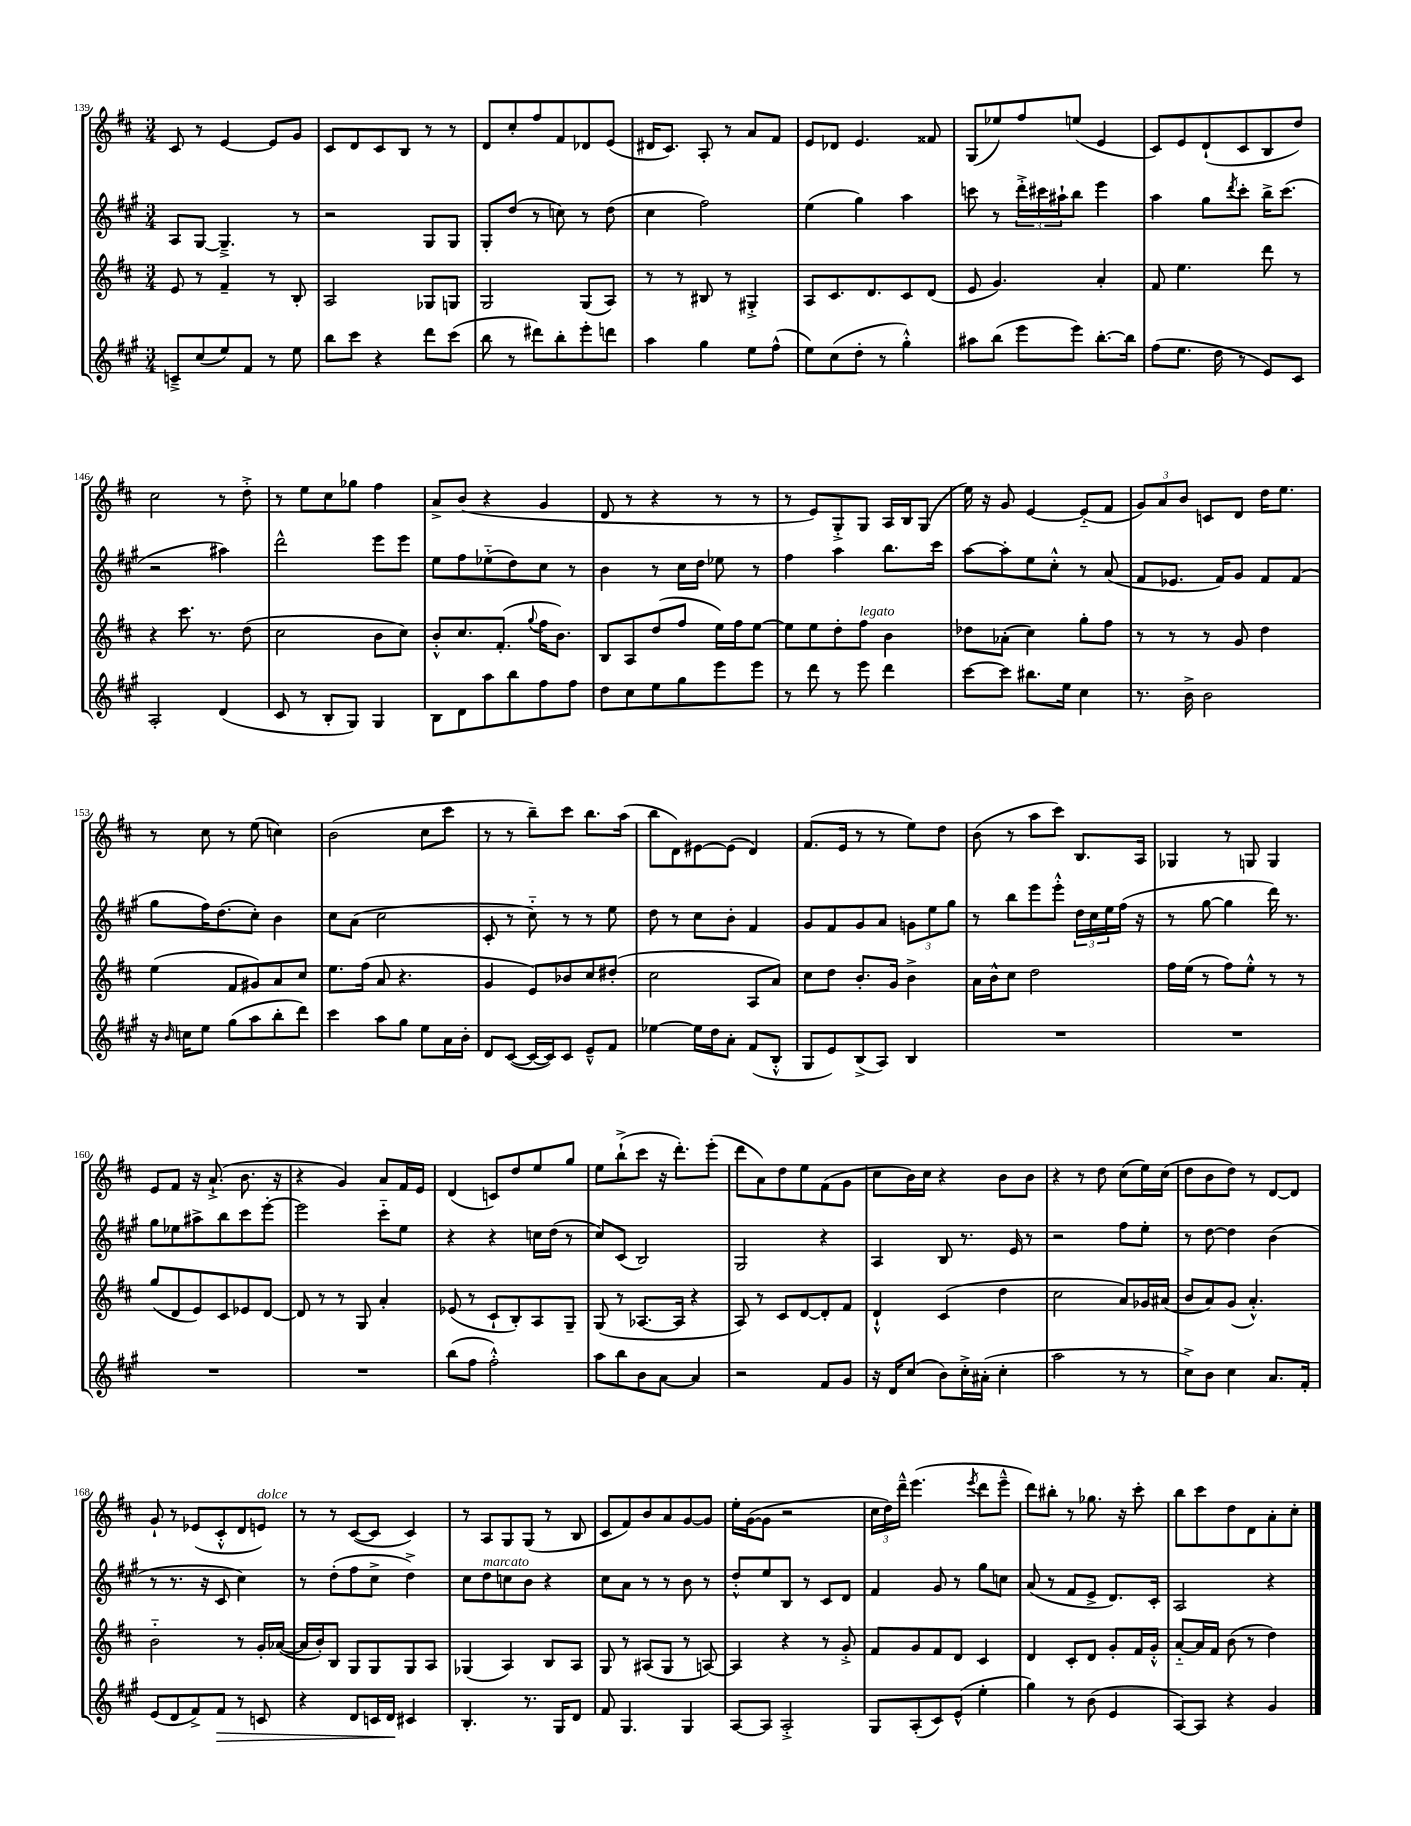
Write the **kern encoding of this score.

**kern	**dynam	**kern	**kern	**kern
*part4	*part4	*part3	*part2	*part1
*staff4	*staff4	*staff3	*staff2	*staff1
*clefG2	*	*clefG2	*clefG2	*clefG2
*k[f#c#g#]	*	*k[f#c#]	*k[f#c#g#]	*k[f#c#]
*M3/4	*	*M3/4	*M3/4	*M3/4
=139	=139	=139	=139	=139
8cn~^/L	.	8e/	8A/L	8c#/
(8cc#/	.	8r	[8G#/J	8r
8ee/)	.	4f#~/	4.G#~^/]	[4e/
8f#/J	.	.	.	.
8r	.	8r	.	8e/L]
8ee\	.	8B'/	8r	8g/J
=140	=140	=140	=140	=140
8bb\L	.	2A/	2r	8c#/L
8ccc#\J	.	.	.	8d/
4r	.	.	.	8c#/
.	.	.	.	8B/J
8ddd\L	.	8G-X/L	8G#/L	8r
(8ccc#\J	.	8Gn/J	8G#/J	8r
=141	=141	=141	=141	=141
8bb\	.	2G/	8G#'/L	8d/L
8r	.	.	(8dd/J	8cc#'/
8ddd#X\L)	.	.	8r	8ff#/
8bb'\	.	.	8ccn\)	8f#/
8eee'\	.	(8G/L	8r	8d-X/
8dddn\J	.	8A/J)	(8dd\	(8e/J
=142	=142	=142	=142	=142
4aa\	.	8r	4cc#\	16d#X/KL
.	.	.	.	8.c#/J)
.	.	8r	.	.
4gg#\	.	8B#X/	2ff#\)	8A'/
.	.	8r	.	8r
8ee\L	.	4G#X'^/	.	8a/L
(8ff#^^\J	.	.	.	8f#/J
=143	=143	=143	=143	=143
8ee\L)	.	8A/L	(4ee\	8e/L
(8cc#\	.	8.c#/	.	8d-X/J
8dd'\J	.	.	4gg#\)	4.e/
.	.	8.d/	.	.
8r	.	.	.	.
4gg#'^^\)	.	8c#/	4aa\	.
.	.	(8d/J	.	8f##X/
=144	=144	=144	=144	=144
8aa#X\L	.	8e/	8cccn\	(8G/L
(8bb\J	.	4.g/)	8r	8ee-X/)
8eee\L	.	.	24ddd'^\LL	8ff#/
.	.	.	24ccc#X\	.
.	.	.	24aa#X`\J	.
8eee\J)	.	.	8bb\J	(8een/J
[8.bb'\L	.	4a'/	4eee\	4e/
16bb\Jk]	.	.	.	.
=145	=145	=145	=145	=145
(8ff#\L	.	8f#/	4aa\	8c#/L)
8.ee\J	.	4.ee\	.	8e/
.	.	.	8gg#\L	(8d`/
16dd\	.	.	.	.
.	.	.	8qddd/	.
8r	.	.	8ccc#'\J	8c#/
8e/L)	.	8ddd\	16bb^\KL	8B/
.	.	.	(8.ccc#\J	.
8c#/J	.	8r	.	8dd/J)
!!LO:LB:g=z
=146	=146	=146	=146	=146
2A'/	.	4r	2r	2cc#\
.	.	8.ccc#\	.	.
.	.	8.r	.	.
(4d/	.	.	4aa#X\)	8r
.	.	(8dd\	.	8dd'^\
=147	=147	=147	=147	=147
8c#/	.	2cc#\	2ddd^^\	8r
8r	.	.	.	8ee\L
8B'/L	.	.	.	8cc#\
8G#/J)	.	.	.	8gg-X\J
4G#/	.	8b\L	8eee\L	4ff#\
.	.	8cc#\J)	8eee\J	.
=148	=148	=148	=148	=148
8B\L	.	8b'^^/L	8ee\L	8a^/L
8d\	.	8.cc#/	8ff#\	(8b/J
8aa\	.	.	(8ee-X\	4r
.	.	(8.f#'/J	.	.
8bb\	.	.	8dd\)	.
.	.	8qqgg/	.	.
8ff#\	.	16ff#\KL	8cc#\J	4g/
.	.	8.b\J)	.	.
8ff#\J	.	.	8r	.
=149	=149	=149	=149	=149
8dd\L	.	8B/L	4b\	8d/
8cc#\	.	8A/	.	8r
8ee\	.	(8dd/	8r	4r
8gg#\	.	8ff#/J	16cc#\LL	.
.	.	.	16dd\JJ	.
8eee\	.	16ee\LL)	8ee-X\	8r
.	.	16ff#\J	.	.
8eee\J	.	[8ee\J	8r	8r
=150	=150	=150	=150	=150
8r	.	8ee\L]	4ff#\	8r
8ddd\	.	8ee\	.	8e/L)
8r	.	8dd'\	4aa\	8G'^/
!	!	!LO:TX:a:i:t=legato	!	!
8eee\	.	8ff#\J	.	8G/J
4ddd\	.	4b\	8.bb\L	16A/LL
.	.	.	.	16B/J
.	.	.	.	(8G/J
.	.	.	16ccc#\Jk	.
=151	=151	=151	=151	=151
[8ccc#\L	.	8dd-X\L	[8aa\L	16ee\)
.	.	.	.	16r
8ccc#\J]	.	(8a-X'\J	8aa'\]	8g/
8.bb#X\L	.	4cc#\)	8ee\	[4e/
.	.	.	8cc#'^^\J	.
16ee\Jk	.	.	.	.
4cc#\	.	8gg'\L	8r	(8e/L]
.	.	8ff#\J	(8a/	8f#/J
=152	=152	=152	=152	=152
8.r	.	8r	8f#/L	12g/L)
.	.	.	.	12a/
.	.	8r	8.e-X/J	.
.	.	.	.	12b/J
16b^\	.	.	.	.
2b\	.	8r	.	8cn/L
.	.	.	16f#/KL)	.
.	.	8g/	8g#/J	8d/J
.	.	4dd\	8f#/L	16dd\KL
.	.	.	.	8.ee\J
.	.	.	(8f#/J	.
!!LO:LB:g=z
=153	=153	=153	=153	=153
16r	.	(4ee\	8gg#\L	8r
16qqb/	.	.	.	.
16ccn\KL	.	.	.	.
8ee\J	.	.	16ff#\K)	8cc#\
.	.	.	(8.dd\	.
(8gg#\L	.	8f#/L	.	8r
8aa\	.	8g#X/)	8cc#'\J)	(8ee\
8bb'\	.	8a/	4b\	4ccn\)
8ddd\J)	.	8cc#/J	.	.
=154	=154	=154	=154	=154
4ccc#\	.	8.ee\L	8cc#\L	(2b\
.	.	.	(8a\J	.
.	.	(16ff#\Jk	.	.
8aa\L	.	8a/	2cc#\	.
8gg#\J	.	4.r	.	.
8ee\L	.	.	.	8cc#\L
16a\L	.	.	.	8ccc#\J
16b'\JJ	.	.	.	.
=155	=155	=155	=155	=155
8d/L	.	4g/	8c#'/	8r
([8c#/J	.	.	8r	8r
16c#/LL_	.	8e/L)	8cc#\)	8bb~\L)
16c#/J])	.	.	.	.
8c#/J	.	8b-X/	8r	8ccc#\J
8e~^^/L	.	8cc#/	8r	8.bb\L
8f#/J	.	(8dd#X'/J	8ee\	.
.	.	.	.	(16aa\Jk
=156	=156	=156	=156	=156
[4ee-X\	.	2cc#\	8dd\	8bb\L
.	.	.	8r	8d\)
16ee-\LL]	.	.	8cc#\L	[8e#X\
16dd\J	.	.	.	.
8a'\J	.	.	8b'\J	(8e#\J]
(8f#/L	.	8A/L	4f#/	4d/)
8B'^^/J	.	8a/J)	.	.
=157	=157	=157	=157	=157
8G#/L	.	8cc#\L	8g#/L	(8.f#/L
8e/)	.	8dd\J	8f#/	.
.	.	.	.	16e/Jk
(8B^/	.	8.b'/L	8g#/	8r
8A/J)	.	.	8a/J	8r
.	.	16g/Jk	.	.
4B/	.	4b^\	12gn\L	8ee\L)
.	.	.	12ee\	.
.	.	.	.	8dd\J
.	.	.	12gg#\J	.
=158	=158	=158	=158	=158
2.r	.	16a\LL	8r	(8b\
.	.	16b^^\J	.	.
.	.	8cc#\J	8bb\L	8r
.	.	2dd\	8eee\	8aa\L
.	.	.	8eee'^^\J	8ccc#\J)
.	.	.	24dd\LL	8.B/L
.	.	.	24cc#\	.
.	.	.	24ee\	.
.	.	.	(16ff#\JJ	.
.	.	.	16r	16A/Jk
=159	=159	=159	=159	=159
2.r	.	16ff#\LL	8r	4G-X/
.	.	(16ee\JJ	.	.
.	.	8r	[8gg#\	.
.	.	8ff#\L)	4gg#\]	8r
.	.	8ee'^^\J	.	8Gn/
.	.	8r	16ddd\)	4G/
.	.	.	8.r	.
.	.	8r	.	.
!!LO:LB:g=z
=160	=160	=160	=160	=160
2.r	.	(8gg/L	8gg#\L	8e/L
.	.	8d/	8ee-X\	8f#/J
.	.	8e/)	8aa#X^\	16r
.	.	.	.	(8.a`^/
.	.	8c#/	8bb\	.
.	.	8e-X/	8ccc#\	8.b\
.	.	[8d/J	[8eee'\J	.
.	.	.	.	16r
=161	=161	=161	=161	=161
2.r	.	8d/]	2eee\]	4r
.	.	8r	.	.
.	.	8r	.	4g/)
.	.	8G/	.	.
.	.	4a'/	8ccc#\L	8a/L
.	.	.	8ee\J	16f#/L
.	.	.	.	16e/JJ
=162	=162	=162	=162	=162
(8bb\L	.	(8e-X/	4r	(4d/
8ff#\J	.	8r	.	.
2ff#'^^\)	.	8c#`/L	4r	8cn/L)
.	.	8B'/)	.	8dd/
.	.	8A/	16ccn\LL	8ee/
.	.	.	(16dd\JJ	.
.	.	8G~/J	8r	8gg/J
=163	=163	=163	=163	=163
8aa\L	.	(8G/	8cc#/L)	8ee\L
8bb\	.	8r	(8c#/J	(8bb`^\
8b\	.	[8.A-X/L	2B/)	8ccc#\J
[8a\J	.	.	.	16r
.	.	16A-/Jk]	.	8.ddd'\L)
4a/]	.	4r	.	.
.	.	.	.	(8eee'\J
=164	=164	=164	=164	=164
2r	.	8A/)	2G#/	8ddd\L
.	.	8r	.	8a\)
.	.	8c#/L	.	8dd\
.	.	[8d/	.	8ee\
8f#/L	.	8d'/]	4r	(8f#\
8g#/J	.	8f#/J	.	8g\J
=165	=165	=165	=165	=165
16r	.	4d`^^/	4A/	8cc#\L
16d/KL	.	.	.	.
(8cc#/J	.	.	.	16b\L)
.	.	.	.	16cc#\JJ
8b\L)	.	(4c#/	8B/	4r
16cc#'^\L	.	.	8.r	.
(16a#X'\JJ	.	.	.	.
4cc#'\	.	4dd\	.	8b\L
.	.	.	16e/	.
.	.	.	8r	8b\J
=166	=166	=166	=166	=166
2aa\	.	2cc#\	2r	4r
.	.	.	.	8r
.	.	.	.	8dd\
8r	.	8a/L)	8ff#\L	(8cc#\L
8r	.	16g-X/L	8ee'\J	16ee\L)
.	.	(16a#X/JJ	.	(16cc#\JJ
=167	=167	=167	=167	=167
8cc#^\L)	.	8b/L	8r	8dd\L
8b\J	.	8a/)	[8dd\	8b\
4cc#\	.	(8g/J	4dd\]	8dd\J)
.	.	4.a'^^/)	.	8r
8.a/L	.	.	(4b\	[8d/L
.	.	.	.	8d/J]
16f#'/Jk	.	.	.	.
!!LO:LB:g=z
=168	=168	=168	=168	=168
(8e/L	.	2b\	8r	8g`/
8d/	.	.	8.r	8r
8f#^/)	.	.	.	(8e-X/L
.	.	.	16r	.
!	!LO:HP:b	!	!	!
8f#/J	>	.	8c#/	8c#'^^/
8r	.	8r	4cc#\)	8d/
!	!	!	!	!LO:TX:a:i:t=dolce
8cn/	.	16g'/LL	.	8en/J)
.	.	([16a-X/JJ	.	.
=169	=169	=169	=169	=169
4r	.	16a-/LL]	8r	8r
.	.	16b'/J)	.	.
.	.	8B/J	(8dd'\L	8r
8d/L	.	8G/L	8ff#\	([8c#/L
16cn/L	.	8G/	8cc#^\J	8c#/J]
16d/JJ	.	.	.	.
4c#X/	]	8G/	4dd^\)	4c#/)
.	.	8A/J	.	.
=170	=170	=170	=170	=170
4.B'/	.	(4G-X/	8cc#\L	8r
!	!	!	!LO:TX:a:i:t=marcato	!
.	.	.	8dd\	8A/L
.	.	4A/)	8ccn\	8G/
8.r	.	.	8b\J	(8G/J
.	.	8B/L	4r	8r
16G#/KL	.	.	.	.
8d/J	.	8A/J	.	8B/
=171	=171	=171	=171	=171
8f#/	.	8G/	8cc#\L	8c#/L
4.G#/	.	8r	8a\J	8f#/)
.	.	(8A#X/L	8r	8b/
.	.	8G/J	8r	8a/
4G#/	.	8r	8b\	[8g/
.	.	[8An/)	8r	8g/J]
=172	=172	=172	=172	=172
[8A/L	.	4A/]	8dd'^^/L	16ee'\LL
.	.	.	.	([16g\J
8A/J]	.	.	8ee/	8g\J]
2A'^/	.	4r	8B/J	2r
.	.	.	8r	.
.	.	8r	8c#/L	.
.	.	8g'^/	8d/J	.
=173	=173	=173	=173	=173
8G#/L	.	8f#/L	4f#/	24cc#\LL
.	.	.	.	24dd\)
.	.	.	.	24ddd~^^\JJ
(8A'/	.	8g/	.	(4.eee\
8c#/)	.	8f#/	8g#/	.
(8e^^/J	.	8d/J	8r	.
.	.	.	.	8qeee/
4ee'\	.	4c#/	8gg#\L	8ddd\L
.	.	.	8ccn\J	8eee~^^\J
=174	=174	=174	=174	=174
4gg#\)	.	4d/	(8a/	8ddd\L)
.	.	.	8r	8bb#X'\J
8r	.	8c#'/L	8f#/L	8r
(8b\	.	8d/J	8e^/J	8.gg-X\
4e/	.	8g'/L	8.d/L)	.
.	.	.	.	16r
.	.	16f#/L	.	8ccc#'\
.	.	16g'^^/JJ	16c#'/Jk	.
=175	=175	=175	=175	=175
[8A/L)	.	[8a/L	2A/	8bb\L
8A/J]	.	16a/L]	.	8ccc#\
.	.	16f#/JJ	.	.
4r	.	(8b\	.	8dd\
.	.	8r	.	8d\
4g#/	.	4dd\)	4r	8a'\
.	.	.	.	8cc#'\J
==	==	==	==	==
*-	*-	*-	*-	*-
